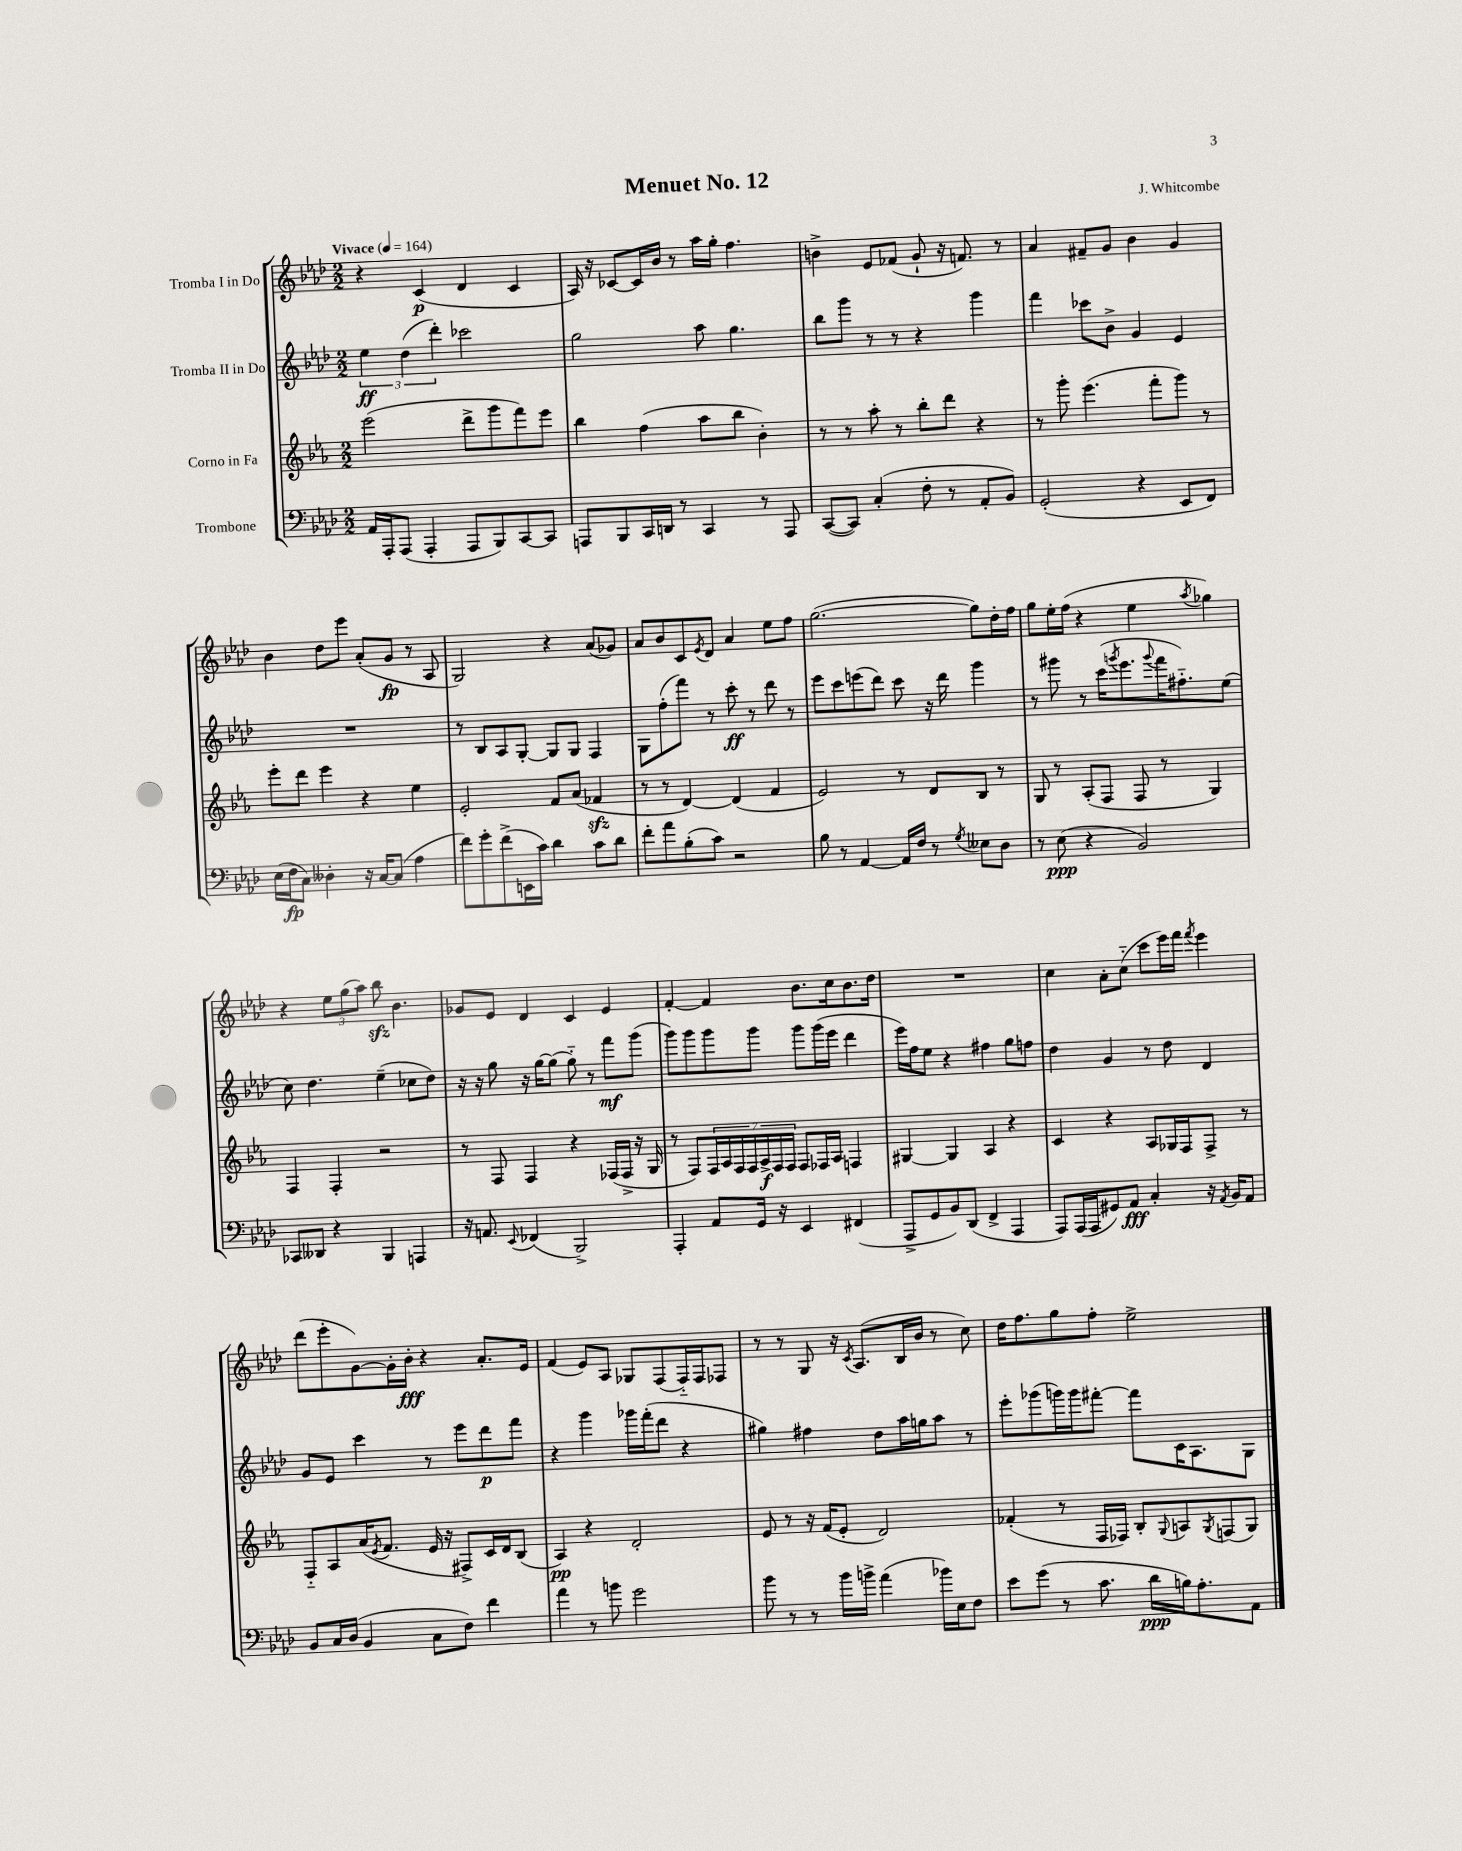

**kern	**dynam	**kern	**dynam	**kern	**dynam	**kern	**dynam
*part4	*part4	*part3	*part3	*part2	*part2	*part1	*part1
*staff4	*staff4	*staff3	*staff3	*staff2	*staff2	*staff1	*staff1
*I"Trombone	*	*I"Corno in Fa	*	*I"Tromba II in Do	*	*I"Tromba I in Do	*
*clefF4	*	*clefG2	*	*clefG2	*	*clefG2	*
*k[b-e-a-d-]	*	*k[b-e-a-]	*	*k[b-e-a-d-]	*	*k[b-e-a-d-]	*
*M2/2	*	*M2/2	*	*M2/2	*	*M2/2	*
*MM164	*	*MM164	*	*MM164	*	*MM164	*
=1	=1	=1	=1	=1	=1	=1	=1
!	!	!	!	!	!	!LO:TX:a:B:t=Vivace	!
16AA-/LL	.	(2eee-\	.	6ee-\	ff	4r	.
16AAA-'/J	.	.	.	.	.	.	.
(8AAA-/J	.	.	.	.	.	.	.
.	.	.	.	(6dd-\	.	.	.
4AAA-'/	.	.	.	.	.	(4c/	p
.	.	.	.	6ddd-'\)	.	.	.
8AAA-/L	.	8ddd^\L	.	2ccc-X\	.	4d-/	.
8BBB-/)	.	8ggg\	.	.	.	.	.
[8CC/	.	8fff\)	.	.	.	4c/	.
8CC/J]	.	8eee-\J	.	.	.	.	.
=2	=2	=2	=2	=2	=2	=2	=2
8AAAn/L	.	4bb-\	.	2gg\	.	16A-/)	.
.	.	.	.	.	.	16r	.
8BBB-/	.	.	.	.	.	[8c-X/L	.
16CC/L	.	(4ff\	.	.	.	16c-/L]	.
16DDn/JJ	.	.	.	.	.	16b-/JJ	.
8r	.	.	.	.	.	8r	.
4CC/	.	8aa-\L	.	8aa-\	.	16aa-\LL	.
.	.	.	.	.	.	16gg'\JJ	.
.	.	8bb-\J	.	4.gg\	.	4.ff\	.
8r	.	4b-'\)	.	.	.	.	.
8AAA/	.	.	.	.	.	.	.
=3	=3	=3	=3	=3	=3	=3	=3
([8CC/L	.	8r	.	8bb-\L	.	4bn^\	.
8CC/J])	.	8r	.	8ggg\J	.	.	.
(4C'/	.	8aa-'\	.	8r	.	8e-/L	.
.	.	8r	.	8r	.	(8f-X/J	.
8F'\	.	8bb-'\L	.	4r	.	8g`/	.
8r	.	8ddd\J	.	.	.	16r	.
.	.	.	.	.	.	8.fn/)	.
8AA-'/L	.	4r	.	4ggg\	.	.	.
8BB-/J)	.	.	.	.	.	8r	.
=4	=4	=4	=4	=4	=4	=4	=4
(2GG'/	.	8r	.	4fff\	.	4a-/	.
.	.	8ggg'\	.	.	.	.	.
.	.	(4.eee-\	.	8ccc-X\L	.	8f#X~/L	.
.	.	.	.	8b-^\J	.	8g/J	.
4r	.	.	.	4g/	.	4b-\	.
.	.	8fff'\L	.	.	.	.	.
8EE-/L	.	8ggg\J)	.	4e-/	.	4g/	.
8FF/J)	.	8r	.	.	.	.	.
!!LO:LB:g=z
=5	=5	=5	=5	=5	=5	=5	=5
(16E-\LL	.	8eee-'\L	.	1r	.	4b-\	.
16F\J	fp	.	.	.	.	.	.
8C\J)	.	8ddd\J	.	.	.	.	.
4D--X'\	.	4eee-\	.	.	.	8dd-\L	.
.	.	.	.	.	.	8eee-\J	.
16r	.	4r	.	.	.	(8a-'/L	.
[16C/KL	.	.	.	.	.	.	.
(8C/J]	.	.	.	.	.	8g/J	fp
4A-\	.	4ee-\	.	.	.	8r	.
.	.	.	.	.	.	8A-/	.
=6	=6	=6	=6	=6	=6	=6	=6
8f\L)	.	2e-'/	.	8r	.	2G/)	.
8g'\	.	.	.	8B-/L	.	.	.
(8f^\	.	.	.	8A-/	.	.	.
16EEn\L	.	.	.	[8G'/J	.	.	.
16c\JJ)	.	.	.	.	.	.	.
4d-\	.	8f/L	.	8G/L]	.	4r	.
.	.	(8a-/J	.	8G/J	.	.	.
8c\L	.	4f-Xzz/	.	4F/	.	(8a-/L	.
8d-\J	.	.	.	.	.	8g-X/J)	.
=7	=7	=7	=7	=7	=7	=7	=7
8f'\L	.	8r	.	8G\L	.	8a-/L	.
8a-\	.	8r	.	(8ff'\	.	8b-/	.
(8B-'\	.	[4d/)	.	8fff\J)	.	8c/	.
.	.	.	.	.	.	8qe-/	.
8c\J)	.	.	.	8r	.	8d-/J	.
2r	.	(4d/]	.	8ccc'\	ff	4a-/	.
.	.	.	.	8r	.	.	.
.	.	4f/	.	8ddd-\	.	8ee-\L	.
.	.	.	.	8r	.	8ff\J	.
=8	=8	=8	=8	=8	=8	=8	=8
8B-\	.	2e-/)	.	8eee-\L	.	([2.gg\	.
8r	.	.	.	8ccc\	.	.	.
[4AA-/	.	.	.	(8eeen\	.	.	.
.	.	.	.	8ddd-\J)	.	.	.
16AA-/LL]	.	8r	.	8ccc\	.	.	.
16F/JJ	.	.	.	.	.	.	.
8r	.	8d/L	.	16r	.	.	.
.	.	.	.	16ddd-\	.	.	.
8qG/	.	.	.	.	.	.	.
8E--X\L	.	8B-/J	.	4ggg\	.	8gg\L])	.
8D-\J	.	8r	.	.	.	16dd-'\L	.
.	.	.	.	.	.	16ff\JJ	.
=9	=9	=9	=9	=9	=9	=9	=9
8r	.	8G/	.	8r	.	8gg\L	.
(8E-\	ppp	8r	.	8ggg#X\	.	16ee-'\L	.
.	.	.	.	.	.	(16ff\JJ	.
4r	.	(8A-'/L	.	8r	.	4r	.
.	.	8F/J	.	(16ccc\KL	.	.	.
.	.	.	.	8qgggn/	.	.	.
.	.	.	.	8.eee-\	.	.	.
2BB-/)	.	8F/	.	.	.	4ee-\	.
.	.	.	.	8qqggg/	.	.	.
.	.	8r	.	16fff\K	.	.	.
.	.	.	.	8.ff#X\)	.	.	.
.	.	.	.	.	.	8qaa-/	.
.	.	4G/)	.	.	.	4gg-X\)	.
.	.	.	.	(8ee-\J	.	.	.
!!LO:LB:g=z
=10	=10	=10	=10	=10	=10	=10	=10
8CC-X/L	.	4F/	.	8cc\)	.	4r	.
8DD--X/J	.	.	.	4.dd-\	.	.	.
4r	.	4F'/	.	.	.	12ee-\L	.
.	.	.	.	.	.	(12gg\	.
.	.	.	.	.	.	12aa-\J)	.
4BBB-/	.	2r	.	(4ee-~\	.	8bb-zz\	.
.	.	.	.	.	.	4.b-\	.
4AAAn/	.	.	.	8cc-X\L	.	.	.
.	.	.	.	8dd-\J)	.	.	.
=11	=11	=11	=11	=11	=11	=11	=11
16r	.	8r	.	16r	.	8g-X/L	.
8.AAn/	.	.	.	16r	.	.	.
.	.	8F/	.	8gg\	.	8e-/J	.
8qqEE-/	.	.	.	.	.	.	.
(4FF-X/	.	4F/	.	16r	.	4d-/	.
.	.	.	.	[16gg\KL	.	.	.
.	.	.	.	(8gg\J]	.	.	.
2BBB-^/)	.	4r	.	8gg\)	.	4c/	.
.	.	.	.	8r	.	.	.
.	.	(16F-X/LL	.	8fff\L	mf	4e-/	.
.	.	16F-^/JJ	.	.	.	.	.
.	.	16r	.	(8ggg\J	.	.	.
.	.	16G/	.	.	.	.	.
=12	=12	=12	=12	=12	=12	=12	=12
4AAA-'/	.	8r	.	8ggg\L)	.	[4f'/	.
.	.	8F/L)	.	8ggg\	.	.	.
8AA-/L	.	28F/L	.	8ggg\	.	4f/]	.
.	.	28A-/	.	.	.	.	.
.	.	28F/	.	.	.	.	.
.	.	28F/	.	.	.	.	.
16GG/Jk	.	.	.	8ggg\J	.	.	.
.	.	28A-^/	f	.	.	.	.
.	.	28F/	.	.	.	.	.
16r	.	.	.	.	.	.	.
.	.	28F/JJ	.	.	.	.	.
4EE-/	.	8F/L	.	8ggg\L	.	8.b-\L	.
.	.	16F-X/L	.	(16ggg\L	.	.	.
.	.	16A-/JJ	.	16eee-\JJ	.	16cc\k	.
(4FF#X/	.	4Fn/	.	4ddd-\	.	8.b-\	.
.	.	.	.	.	.	16dd-\Jk	.
=13	=13	=13	=13	=13	=13	=13	=13
8AAA-^/L	.	[4G#X/	.	16eee-\LL)	.	1r	.
.	.	.	.	16ff\J	.	.	.
8GG/	.	.	.	8ee-\J	.	.	.
8BB-/)	.	4G#/]	.	4r	.	.	.
(8DD-/J	.	.	.	.	.	.	.
4FF^/	.	4A-/	.	4ff#X\	.	.	.
4AAA-/	.	4r	.	8gg\L	.	.	.
.	.	.	.	8ffn\J	.	.	.
=14	=14	=14	=14	=14	=14	=14	=14
8AAA-/L)	.	4c/	.	4dd-\	.	4cc\	.
(16AAA-/L	.	.	.	.	.	.	.
16AAA-/J	.	.	.	.	.	.	.
8GG#X/)	.	4r	.	4g/	.	8a-'\L	.
8AA-/J	fff	.	.	.	.	(8cc\J	.
4C'/	.	8A-/L	.	8r	.	8ccc\L	.
.	.	16G-X/L	.	8dd-\	.	16eee-\L)	.
.	.	16F/J	.	.	.	16fff\JJ	.
.	.	.	.	.	.	8qfff/	.
16r	.	8F^/J	.	4d-/	.	4eee-\	.
8qAA-/	.	.	.	.	.	.	.
16BB-/KL	.	.	.	.	.	.	.
8AA-/J	.	8r	.	.	.	.	.
!!LO:LB:g=z
=15	=15	=15	=15	=15	=15	=15	=15
8BB-/L	.	8F/L	.	8g/L	.	(8ddd-\L	.
16C/L	.	8A-/	.	8e-/J	.	8eee-'\	.
(16D-/JJ	.	.	.	.	.	.	.
4BB-/	.	(16a-/K	.	4ccc\	.	[8g\)	.
.	.	8qe-/	.	.	.	.	.
.	.	8.f/J	.	.	.	.	.
.	.	.	.	.	.	16g'\L]	.
.	.	.	.	.	.	16b-'\JJ	fff
8C\L	.	16e-/	.	8r	.	4r	.
.	.	16r	.	.	.	.	.
8F\J)	.	8F#X^/L)	.	8eee-\L	.	.	.
4f\	.	16c/L	.	8ddd-\	p	8.a-'/L	.
.	.	16d/J	.	.	.	.	.
.	.	(8B-/J	.	8fff\J	.	.	.
.	.	.	.	.	.	16e-/Jk	.
=16	=16	=16	=16	=16	=16	=16	=16
4a-\	.	4A-/)	pp	4r	.	(4f/	.
8r	.	4r	.	4ggg\	.	8e-/L)	.
8bn\	.	.	.	.	.	8A-/J	.
2g\	.	2d'/	.	16ggg-X\LL	.	8G-X/L	.
.	.	.	.	(16fff'\J	.	.	.
.	.	.	.	8ddd-\J	.	(8F/	.
.	.	.	.	4r	.	16F/L)	.
.	.	.	.	.	.	16F/J	.
.	.	.	.	.	.	8F-X/J	.
=17	=17	=17	=17	=17	=17	=17	=17
8b-\	.	8e-/	.	4gg#X\)	.	8r	.
8r	.	8r	.	.	.	8r	.
8r	.	16r	.	4ff#X\	.	8G/	.
.	.	(16f/KL	.	.	.	.	.
16b-\LL	.	8e-'/J	.	.	.	16r	.
.	.	.	.	.	.	8qc/	.
16bn^\JJ	.	.	.	.	.	(8.A-/L	.
(4a-\	.	2d/)	.	8dd-\L	.	.	.
.	.	.	.	16aa-\L	.	16B-/L	.
.	.	.	.	16ggn\J	.	16b-/JJ	.
16b-X\LL)	.	.	.	8aa-\J	.	8r	.
16E-\J	.	.	.	.	.	.	.
8F\J	.	.	.	8r	.	8cc\)	.
=18	=18	=18	=18	=18	=18	=18	=18
8e-\L	.	(4f-X'/	.	8eee-'\L	.	16dd-\KL	.
.	.	.	.	.	.	8.ff\	.
(8g\J	.	.	.	(8ggg-X\	.	.	.
8r	.	8r	.	16gggn\L)	.	8gg\	.
.	.	.	.	16ggg\J	.	.	.
8.c\	.	16F/LL	.	[8fff#X'\J	.	8ff'\J	.
.	.	16F-X/JJ)	.	.	.	.	.
.	.	8B-'/L	.	8fff#\L]	.	2ee-^\	.
16d-\LL	ppp	.	.	.	.	.	.
.	.	8qqG/	.	.	.	.	.
16Bn\J)	.	8An/	.	16c\K	.	.	.
8.A-'\	.	.	.	8.A-\	.	.	.
.	.	8qG/	.	.	.	.	.
.	.	(8Fn/	.	.	.	.	.
8AA-\J	.	8G/J)	.	8G\J	.	.	.
==	==	==	==	==	==	==	==
*-	*-	*-	*-	*-	*-	*-	*-
